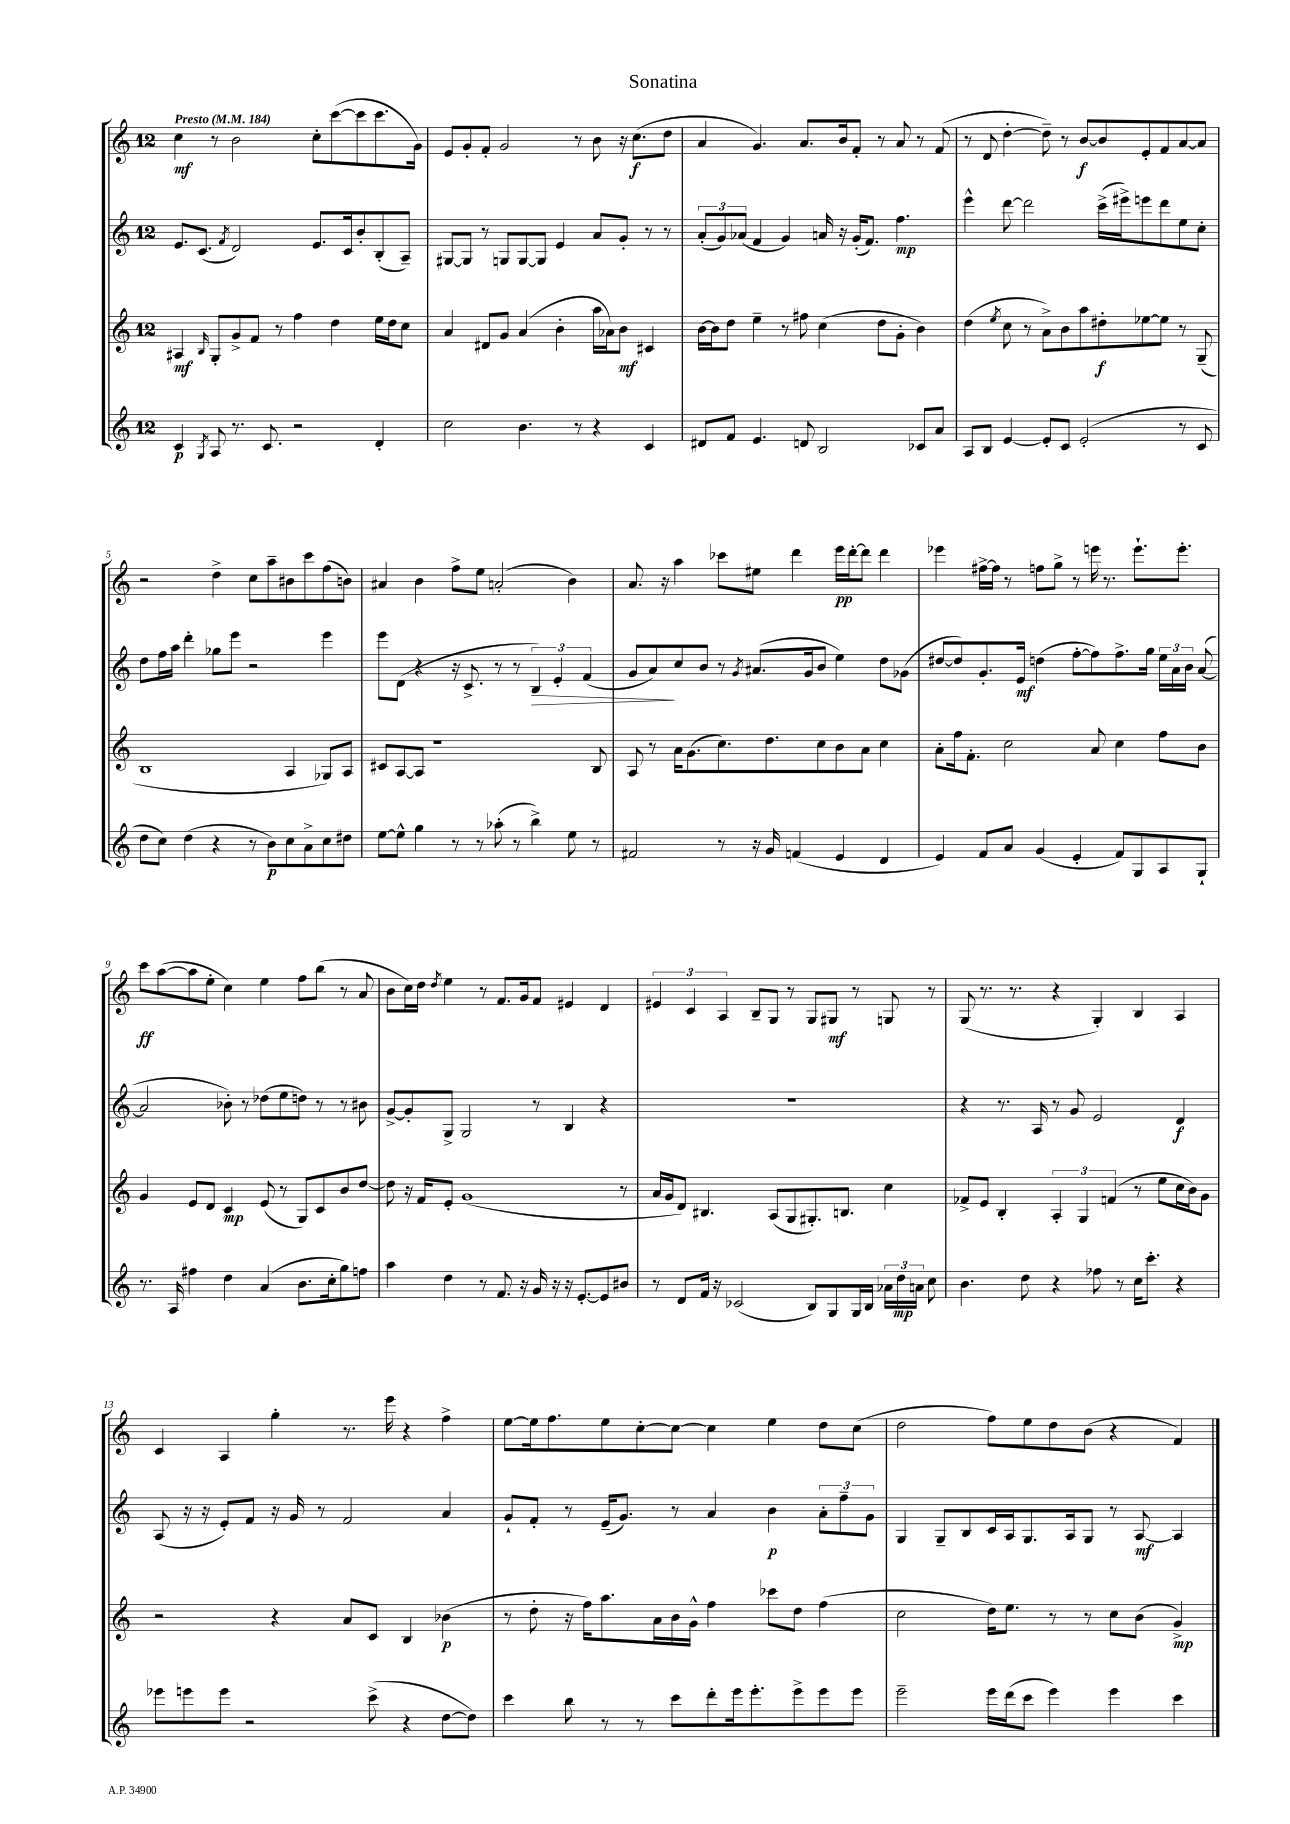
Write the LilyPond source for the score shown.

\header { title = "Sonatina" }
<<
\new StaffGroup <<
\new Staff = "s0" {
    \clef treble \key c \major \once \override Staff.TimeSignature.style = #'single-digit \time 12/8 \tempo "Presto" 4 = 184
    \autoBeamOff c''4\mf r8 b'2 c''8[-. c'''8~( c'''8 c'''8. g'16]) |
    e'8[ g'8-. f'8]-. g'2 r8 b'8 r16 c''8.[\f( d''8] |
    a'4 g'4.) a'8.[ b'16 f'8]-. r8 a'8 r8 f'8( |
    r8 d'8 d''4~-. d''8--) r8 b'8[~\f b'8 e'8-. f'8 a'8~ a'8] |
    r2 d''4-> c''8[ a''8-- bis'8 c'''8 f''8( b'8]) |
    ais'4 b'4 f''8[-> e''8] a'2-.( b'4) |
    a'8. r16 a''4 ces'''8[ eis''8] d'''4 e'''16[\pp d'''16~-. d'''8] d'''4 |
    ees'''4 fis''16[~-> fis''16] r8 f''8[ g''8]-> r8 e'''16 r8. e'''8.[-! e'''8.]-. |
    c'''8[\ff a''8~( a''8 e''8]-. c''4) e''4 f''8[ b''8]( r8 a'8 |
    b'8[ c''16) d''16] \acciaccatura { d''8 } e''4 r8 f'8.[ g'16 f'8] eis'4 d'4 |
    \tuplet 3/2 { eis'4 c'4 a4 } b8[-- g8] r8 g8[ gis8]\mf r8 g8 r8 |
    g8( r8. r8. r4 g4-.) b4 a4 |
    c'4 a4 g''4-. r8. e'''16 r4 f''4-> |
    e''8[~ e''16 f''8. e''8 c''8~-. c''8]~ c''4 e''4 d''8[ c''8]( |
    d''2 f''8[) e''8 d''8 b'8]( r4 f'4) \bar "|." |
}
\new Staff = "s1" {
    \clef treble \key c \major \once \override Staff.TimeSignature.style = #'single-digit \time 12/8
    \autoBeamOff e'8.[ c'8.]( \acciaccatura { f'8 } d'2) e'8.[ c'16 b'8-. b8-.( a8]--) |
    gis8[~ gis8] r8 g8[ g8~ g8] e'4 a'8[ g'8]-. r8 r8 |
    \tuplet 3/2 { a'8[-.( g'8) aes'8]( } f'4 g'4) a'16 r16 g'16[-.( f'8.]) f''4.\mp |
    e'''4-^ d'''8~ d'''2 c'''16[->( eis'''16->) e'''8 d'''8 e''8 c''8]-. |
    d''8[ f''16 a''16] d'''4-. ges''8[ e'''8] r2 e'''4 |
    e'''8[ d'8]( r4 r16 c'8.-> r8 r8 \tuplet 3/2 { b4\>) e'4-. f'4( } |
    g'8[ a'8\!) c''8 b'8] r8 \acciaccatura { g'8 } ais'8.[( g'16 b'8] e''4) d''8[ ges'8]( |
    dis''8[~ dis''8) g'8.-. e'16]\mf d''4( f''8[~-. f''8) f''8.-> g''16] \tuplet 3/2 { e''16[ a'16 b'16] } a'8~( |
    a'2 bes'8-.) r8 des''8[( e''8 d''8]) r8 r8 bis'8 |
    g'8[~-> g'8-. g8]-> g2 r8 b4 r4 |
    R1. |
    r4 r8. a16 r8 g'8 e'2 d'4\f |
    a8( r16 r16 e'8[-.) f'8] r16 g'16 r8 f'2 a'4 |
    g'8[-! f'8]-. r8 e'16[--( g'8.]) r8 a'4 b'4\p \tuplet 3/2 { a'8[-. f''8-- g'8] } |
    g4 g8[-- b8 c'16 a16 g8. a16 g8] r8 a8~\mf a4 \bar "|." |
}
\new Staff = "s2" {
    \clef treble \key c \major \once \override Staff.TimeSignature.style = #'single-digit \time 12/8
    \autoBeamOff ais4\mf \grace { b16 } g8[-. g'8-> f'8] r8 f''4 d''4 e''16[ d''16 c''8] |
    a'4 dis'8[ g'8] a'4( b'4-. a''16[ aes'16) b'8]\mf cis'4 |
    b'16[~ b'16 d''8] e''4-- r8 fis''8 c''4( d''8[ g'8]-. b'4) |
    d''4( \acciaccatura { e''8 } c''8 r8 a'8[->) b'8 a''8 dis''8-.\f ees''8~ ees''8] r8 g8--( |
    b1 a4 ges8[) a8] |
    cis'8[ a8~ a8] r1 b8 |
    a8 r8 a'16[ g'8.( c''8.) d''8. c''8 b'8 a'8] c''4 |
    a'8[-. f''16 f'8.]-. c''2 a'8 c''4 f''8[ b'8] |
    g'4 e'8[ d'8] c'4\mp e'8( r8 g8[) c'8 b'8 d''8]~ |
    d''8 r16 f'16[ e'8]-. g'1( r8 |
    a'16[ g'16 d'8]) bis4. a8[( g8 gis8.-.) b8.] c''4 |
    fes'8[-> e'8] b4-. \tuplet 3/2 { a4-. g4 f'4( } r8 e''8[ c''16 b'16) g'8] |
    r2 r4 a'8[ c'8] b4 bes'4\p( |
    r8 d''8-. r16 f''16[) a''8. a'16 b'16 g'16]-^ f''4 ces'''8[ d''8] f''4( |
    c''2 d''16[) e''8.] r8 r8 c''8[ b'8]( g'4->\mp) \bar "|." |
}
\new Staff = "s3" {
    \clef treble \key c \major \once \override Staff.TimeSignature.style = #'single-digit \time 12/8
    \autoBeamOff c'4\p \acciaccatura { g8 } a8 r8. c'8. r2 d'4-. |
    c''2 b'4. r8 r4 c'4 |
    dis'8[ f'8] e'4. d'8 b2 ces'8[ a'8] |
    a8[ b8] e'4~ e'8[-. c'8] e'2-.( r8 c'8 |
    d''8[ c''8]) d''4( r4 r8 b'8[\p) c''8 a'8-> c''8 dis''8] |
    e''8[~ e''8]-^ g''4 r8 r8 aes''8-.( r8 b''4->) e''8 r8 |
    fis'2 r8 r16 g'16 f'4( e'4 d'4 |
    e'4) f'8[ a'8] g'4( e'4-. f'8[) g8 a8 g8]-! |
    r8. a16 fis''4 d''4 a'4( b'8.[ c''16-. g''8) f''8] |
    a''4 d''4 r8 f'8. r16 g'16 r16 r16 e'8.[~-. e'8 bis'8] |
    r8 d'8[ f'16] r16 ces'2( b8[) g8 g16 b16] \tuplet 3/2 { aes'16[ d''16\mp a'16] } c''8 |
    b'4. d''8 r4 fes''8 r8 c''16[ c'''8.]-. r4 |
    ees'''8[ e'''8 e'''8] r2 c'''8->( r4 d''8[~ d''8]) |
    c'''4 b''8 r8 r8 c'''8[ d'''8-. e'''16 e'''8.-. e'''8-> e'''8 e'''8] |
    e'''2-- e'''16[ d'''16( c'''8] e'''4) e'''4 c'''4 \bar "|." |
}
>>
>>
